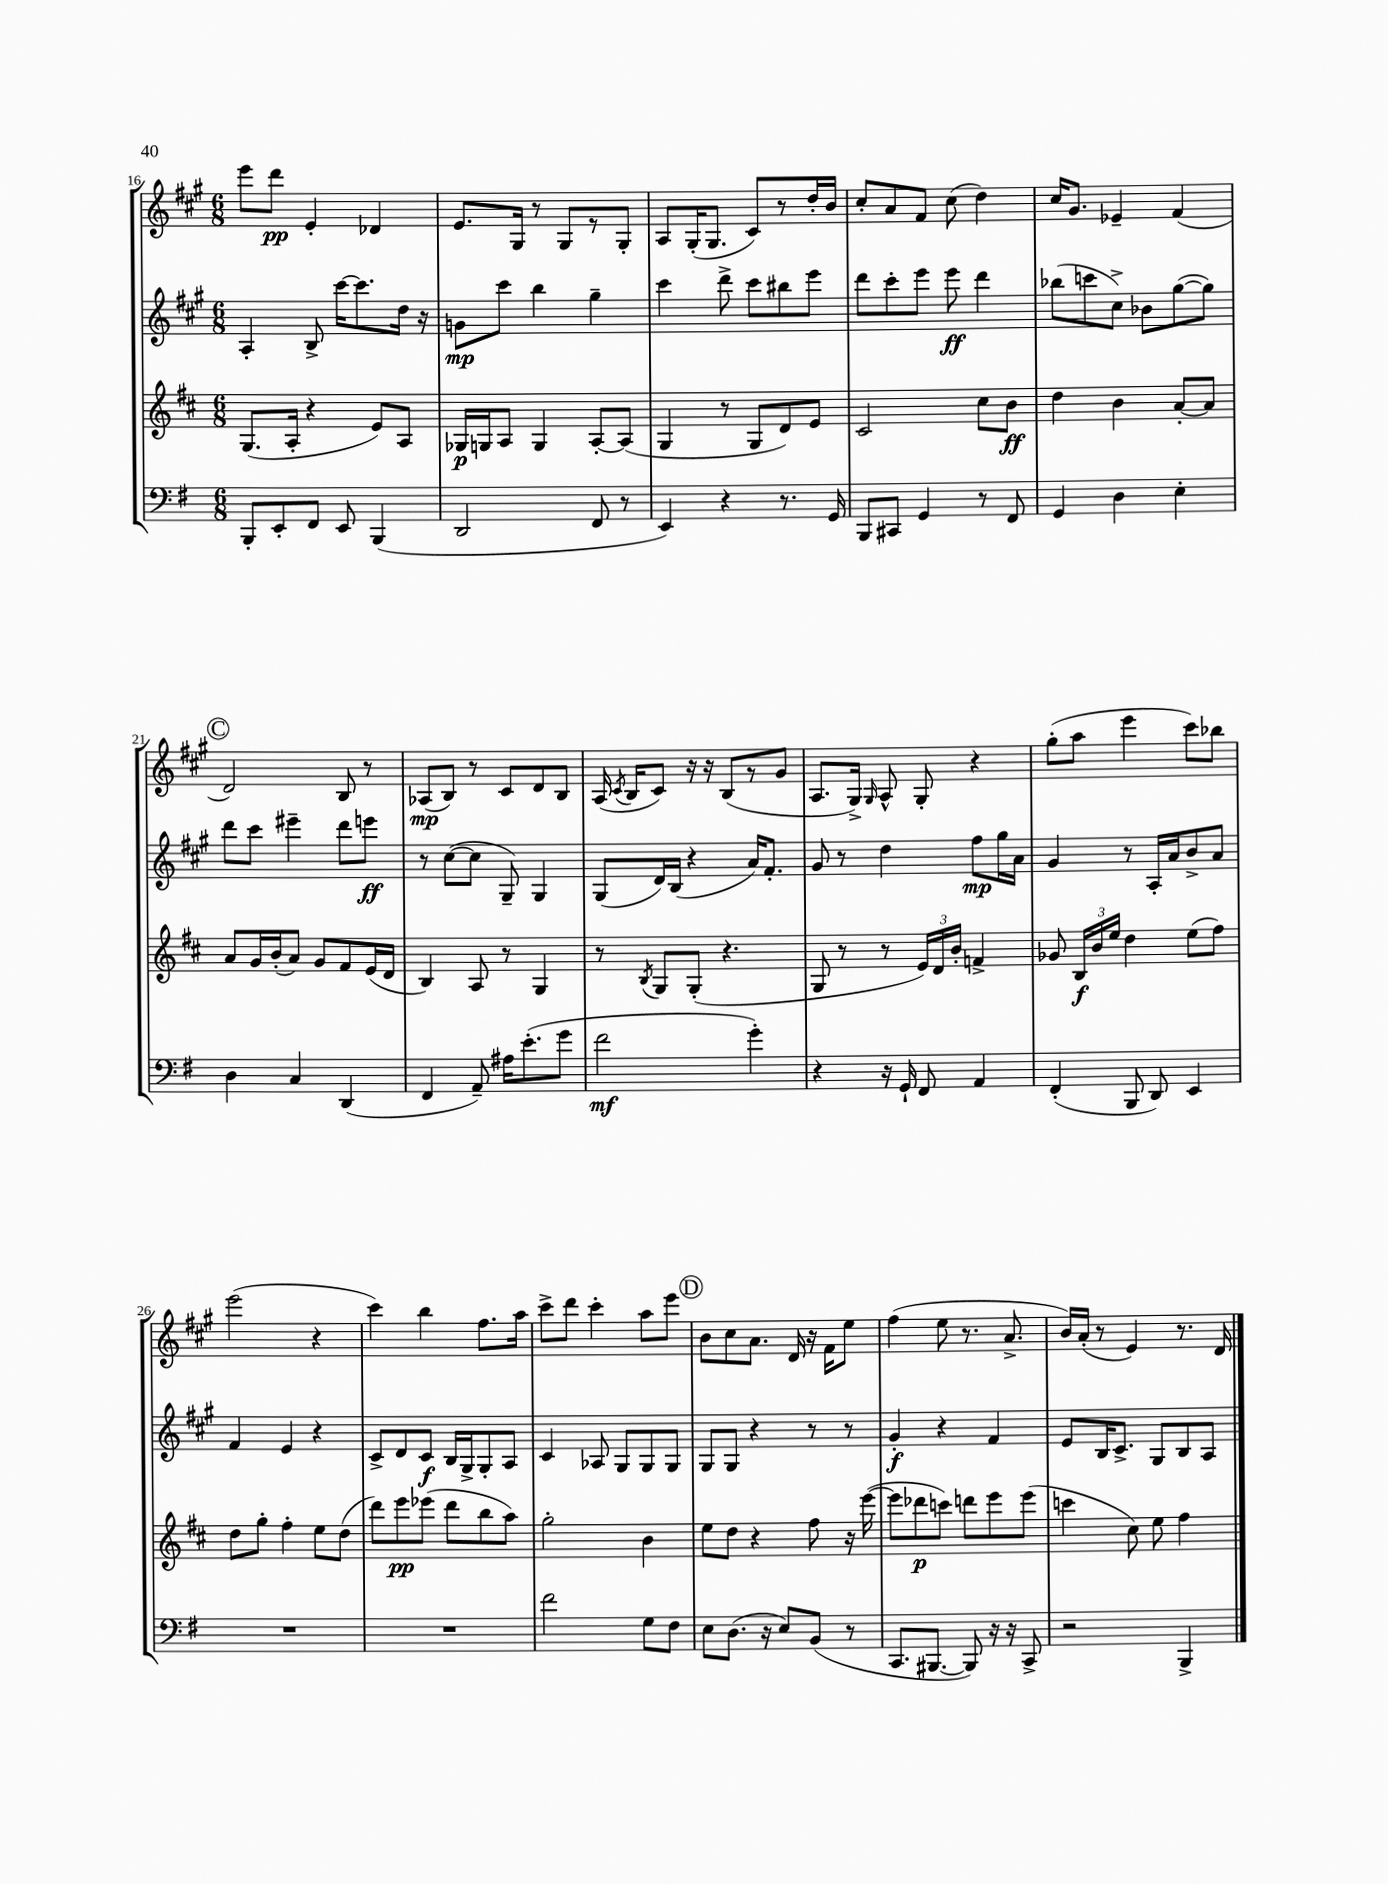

**kern	**kern	**kern	**kern
*staff4	*staff3	*staff2	*staff1
*clefF4	*clefG2	*clefG2	*clefG2
*k[f#]	*k[f#c#]	*k[f#c#g#]	*k[f#c#g#]
*M6/8	*M6/8	*M6/8	*M6/8
8BBB'/L	(8.G/L	4A'/	8eee\L
8EE'/	.	.	8ddd\J
.	16A'/Jk	.	.
8FF#/J	4r	8B^/	4e'/
8EE/	.	[16ccc#\LK	.
.	.	8.ccc#\]	.
(4BBB/	8e/L)	.	4d-/
.	8A/J	16dd\Jk	.
.	.	16r	.
=	=	=	=
2DD/	16G-/LL	8g\L	8.e/L
.	16G/J	.	.
.	8A/J	8ccc#\J	.
.	.	.	16G#/Jk
.	4G/	4bb\	8r
.	.	.	8G#/L
8FF#/	[8A'/L	4gg#~\	8r
8r	(8A/]J	.	8G#'/J
=	=	=	=
4EE/)	4G/	4ccc#\	8A/L
.	.	.	(16G#'/K
.	.	.	8.G#/J
4r	8r	8ddd^\	.
.	8G/L	8ccc#\L	8c#/L)
8.r	8d/)	8bb#\	8r
.	8e/J	8eee\J	16dd'/L
16GG/	.	.	16b/JJ
=	=	=	=
8BBB/L	2c#/	8ddd\L	8cc#'/L
8CC#/J	.	8ccc#'\	8a/
4GG/	.	8eee\J	8f#/J
.	.	8eee\	(8cc#\
8r	8cc#\L	4ddd\	4dd\)
8FF#/	8b\J	.	.
=	=	=	=
4GG/	4dd\	(8bb-\L	16cc#/LK
.	.	.	8.g#/J
.	.	8ccc\	.
4D\	4b\	8cc#^\J)	4e-~/
.	.	8b-\L	.
4E'\	[8a'/L	([8gg#\	(4f#/
.	8a/]J	8gg#\]J)	.
=	=	=	=
4D\	8a/L	8ddd\L	2d/)
.	16g/L	8ccc#\J	.
.	(16b'/J	.	.
4C/	8a/J)	4eee#~\	.
.	8g/L	.	.
(4DD/	8f#/	8ddd\L	8B/
.	(16e/L	8eee\J	8r
.	16d/JJ	.	.
=	=	=	=
4FF#/	4B/)	8r	(8A-/L
.	.	([8cc#\L	8B/J)
8AA~/)	8A/	8cc#\]J	8r
16A#\LK	8r	8G#~/)	8c#/L
(8.e'\	.	.	.
.	4G/	4G#/	8d/
8g\J	.	.	8B/J
=	=	=	=
2f#\	8r	(8G#/L	(16A/
.	.	.	8qc#/
.	.	.	16B/LK
.	8qB/	.	.
.	8G/L	16d/L)	8c#/J)
.	.	(16B/JJ	.
.	(8G'/J	4r	16r
.	.	.	16r
.	4.r	.	(8B/L
4g'\)	.	16a/LK)	8r
.	.	8.f#'/J	.
.	.	.	8g#/J
=	=	=	=
4r	8G/	8g#/	8.A/L
.	8r	8r	.
.	.	.	16G#^/Jk)
.	.	.	16qqG#/
16r	8r	4dd\	8A^^/
16GG`/	.	.	.
8FF#/	24e/LL)	.	8G#'/
.	24d/	.	.
.	24b'/JJ	.	.
4AA/	4f^/	8ff#\L	4r
.	.	16gg#\L	.
.	.	16a\JJ	.
=	=	=	=
(4FF#'/	8g-/	4g#/	(8gg#'\L
.	24B/LL	.	8aa\J
.	24b/	.	.
.	24ee/JJ	.	.
8BBB/	4dd\	8r	4eee\
8DD/)	.	16A'/LL	.
.	.	16a/J	.
4EE/	(8ee\L	8b^/	8ccc#\L)
.	8ff#\J)	8a/J	8bb-\J
=	=	=	=
2.r	8dd\L	4f#/	(2eee\
.	8gg'\J	.	.
.	4ff#'\	4e/	.
.	8ee\L	4r	4r
.	(8dd\J	.	.
=	=	=	=
2.r	8ddd\L)	8c#^/L	4ccc#\)
.	8eee\	8d/	.
.	(8eee-\J	8c#/J	4bb\
.	8ddd\L	16B/LL	.
.	.	16G#^/J	.
.	8bb\	8G#'/	8.ff#\L
.	8aa\J)	8A/J	.
.	.	.	16aa\Jk
=	=	=	=
2f#\	2gg'\	4c#/	8ccc#^\L
.	.	.	8ddd\J
.	.	8A-/	4ccc#'\
.	.	8G#/L	.
8G\L	4b\	8G#/	8aa\L
8F#\J	.	8G#/J	8eee\J
=	=	=	=
8E\L	8ee\L	8G#/L	8b\L
(8.D\J	8dd\J	8G#/J	8cc#\
.	4r	4r	8.a\J
16r	.	.	.
8E/L)	.	.	.
.	.	.	16d/
(8BB/J	8ff#\	8r	16r
.	.	.	16f#\LK
8r	16r	8r	8ee\J
.	([16eee\	.	.
=	=	=	=
8.CC/L	8eee\]L	4g#'/	(4ff#\
.	8ddd-\	.	.
[8.BBB#/J	.	.	.
.	8ccc\J)	4r	8ee\
8BBB#/])	8ddd\L	.	8.r
16r	8eee\	4f#/	.
16r	.	.	8.a^/
8CC^/	(8eee\J	.	.
=	=	=	=
2r	4ccc\	8e/L	16b/LL)
.	.	.	(16a'/JJ
.	.	16B/K	8r
.	.	8.c#^/J	.
.	8cc#\)	.	4e/)
.	8ee\	8G#/L	.
4BBB^/	4ff#\	8B/	8.r
.	.	8A/J	.
.	.	.	16d/
==	==	==	==
*-	*-	*-	*-
